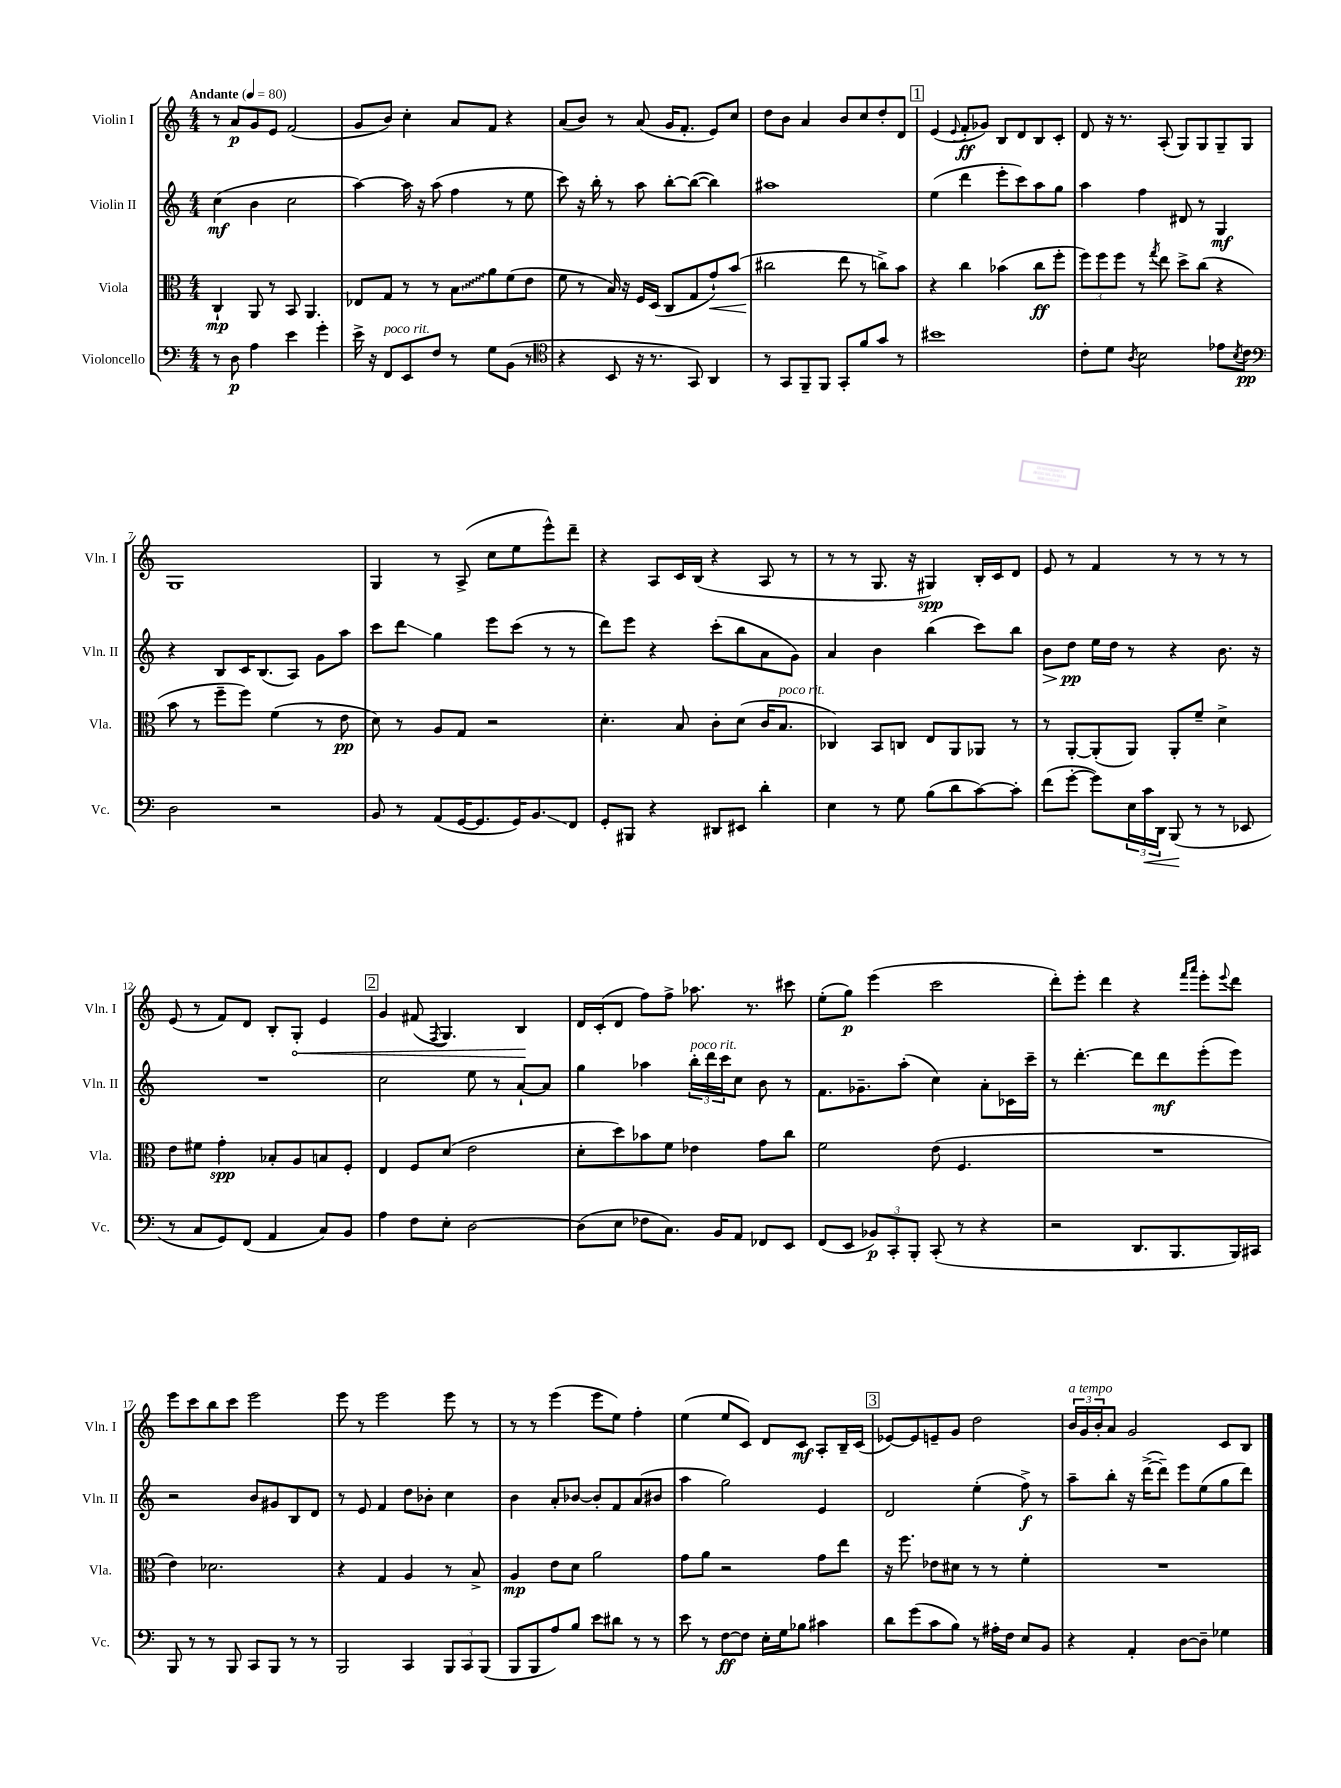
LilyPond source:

<<
\new StaffGroup <<
\new Staff = "s0" \with { instrumentName = "Violin I" shortInstrumentName = "Vln. I" } {
    \clef treble \key c \major \numericTimeSignature \time 4/4 \tempo "Andante" 4 = 80
    r8 a'8\p g'8 e'8 f'2( |
    g'8 b'8) c''4-. a'8 f'8 r4 |
    a'8( b'8) r8 a'8( g'16 f'8.-. e'8) c''8 |
    d''8 b'8 a'4 b'8 c''8 d''8-. d'8 |
    \mark \markup { \box "1" } e'4( \appoggiatura { e'8 } f'8-.\ff ges'8) b8 d'8 b8 c'8-. |
    d'8 r16 r8. a8-.( g8) g8 g8-- g8 |
    g1 |
    g4 r8 a8->( c''8 e''8 e'''8-^) d'''8-- |
    r4 a8 c'16 b16( r4 a8 r8 |
    r8 r8 g8. r16 gis4\spp) b16-. c'16 d'8 |
    e'8 r8 f'4 r8 r8 r8 r8 |
    e'8( r8 f'8) d'8 b8-. \once \override Hairpin.circled-tip = ##t g8-.\< e'4 |
    \mark \markup { \box "2" } g'4 fis'8( \acciaccatura { f8 } g4.) b4\! |
    d'16 c'16-.( d'8 f''8) f''8-> aes''8. r8. cis'''8 |
    e''8-.( g''8\p) e'''4( c'''2 |
    d'''8-.) e'''8-. d'''4 r4 \grace { f'''16 a'''16 } e'''8-. \appoggiatura { e'''8 } d'''8 |
    e'''8 c'''8 b''8 c'''8 e'''2 |
    e'''8 r8 e'''2 e'''8 r8 |
    r8 r8 e'''4( e'''8 e''8) f''4-. |
    e''4( e''8 c'8) d'8 c'8\mf a8-. b16-- c'16( |
    \mark \markup { \box "3" } ees'8~) ees'8 e'8-- g'8 d''2 |
    \tuplet 3/2 { b'16^\markup { \italic "a tempo" } g'16 b'16-. } a'8 g'2 c'8 b8 \bar "|." |
}
\new Staff = "s1" \with { instrumentName = "Violin II" shortInstrumentName = "Vln. II" } {
    \clef treble \key c \major \numericTimeSignature \time 4/4
    c''4\mf( b'4 c''2 |
    a''4~) a''16 r16 a''8( f''4 r8 e''8 |
    c'''8) r16 b''16-. r8 a''8 b''8~-. b''8~( b''4) |
    ais''1 |
    \mark \markup { \box "1" } e''4( d'''4 e'''8-. c'''8) a''8 g''8 |
    a''4 f''4 dis'8 r8 g4\mf |
    r4 b8 c'16 b8.( a8) g'8 a''8 |
    c'''8 d'''8\glissando g''4 e'''8 c'''8( r8 r8 |
    d'''8) e'''8 r4 c'''8-.( b''8 a'8 g'8) |
    a'4 b'4 b''4( c'''8) b''8 |
    b'8\> d''8\pp\! e''16 d''16 r8 r4 b'8. r16 |
    R1 |
    \mark \markup { \box "2" } c''2 e''8 r8 a'8~-! a'8 |
    g''4 aes''4 \tuplet 3/2 { b''16-.^\markup { \italic "poco rit." } d'''16 c'''16 } c''8 b'8 r8 |
    f'8. ges'8.-- a''8-.( c''4) a'8-. ces'16 c'''16-- |
    r8 d'''4.~-. d'''8 d'''8\mf e'''8-.( e'''8) |
    r2 b'8 gis'8 b8 d'8 |
    r8 e'8 f'4 d''8 bes'8-. c''4 |
    b'4 a'8-. bes'8~ bes'8-. f'8 a'8( bis'8 |
    a''4 g''2) e'4 |
    \mark \markup { \box "3" } d'2 e''4-.( f''8->\f) r8 |
    a''8-- b''8-. r16 d'''16~->( d'''8--) e'''8 e''8( g''8 d'''8) \bar "|." |
}
\new Staff = "s2" \with { instrumentName = "Viola" shortInstrumentName = "Vla." } {
    \clef alto \key c \major \numericTimeSignature \time 4/4
    c4-!\mp a,8 r8 b,8 a,4. |
    ees8 g8 r8 r8 \once \override Glissando.style = #'zigzag b8\glissando a'8 f'8( e'8 |
    f'8 r8 b16) r16 f16 d16( c8 g8 g'8-!\<) b'8( |
    cis''2\! e''8 r8 c''8->) b'8 |
    \mark \markup { \box "1" } r4 c''4 bes'4( c''8\ff f''8-. |
    \tuplet 3/2 { f''8) f''8 f''8 } r8 \acciaccatura { g''8 } e''8 d''8-> c''8( r4 |
    b'8 r8 f''8-- f''8) f'4( r8 e'8\pp |
    d'8) r8 a8 g8 r2 |
    d'4.-. b8 c'8-. d'8( c'16 b8.^\markup { \italic "poco rit." } |
    ces4) b,8 c8 e8 a,8 aes,8 r8 |
    r8 a,8~-. a,8-.( a,8) a,8-. f'8-- d'4-> |
    e'8 fis'8 g'4-.\spp bes8-. a8 b8 f8-. |
    \mark \markup { \box "2" } e4 f8 d'8( e'2 |
    d'8-. d''8) bes'8 f'8 ees'4 g'8 c''8 |
    f'2 e'8( f4. |
    R1 |
    e'4) des'2. |
    r4 g4 a4 r8 b8-> |
    a4\mp e'8 d'8 a'2 |
    g'8 a'8 r2 g'8 e''8 |
    \mark \markup { \box "3" } r16 f''8. ees'8 dis'8 r8 r8 f'4-. |
    R1 \bar "|." |
}
\new Staff = "s3" \with { instrumentName = "Violoncello" shortInstrumentName = "Vc." } {
    \clef bass \key c \major \numericTimeSignature \time 4/4
    r8 d8\p a4 e'4 g'4-. |
    e'16-> r16 f,8^\markup { \italic "poco rit." } e,8 f8 r8 g8 b,8( r8 |
    \clef tenor r4 b,8 r16 r8. g,8) a,4 |
    r8 g,8 f,8-- f,8 g,8-. f'8 g'8 r8 |
    \mark \markup { \box "1" } bis'1 |
    c'8-. d'8 \acciaccatura { a8 } b2 ees'8 \acciaccatura { b8 } c'8\pp |
    \clef bass d2 r2 |
    b,8 r8 a,8( g,16~ g,8. g,16) b,8.\glissando f,8 |
    g,8-. bis,,8 r4 dis,8 eis,8 d'4-. |
    e4 r8 g8 b8( d'8 c'8~) c'8-. |
    f'8( g'8~-. g'8) \tuplet 3/2 { e16 c'16\< d,16 } b,,8\!( r8 r8 ees,8 |
    r8 c8 g,8) f,8( a,4 c8) b,8 |
    \mark \markup { \box "2" } a4 f8 e8-. d2~ |
    d8( e8 fes8 c8.) b,16 a,8 fes,8 e,8 |
    f,8( e,8 \tuplet 3/2 { bes,8\p) c,8-. b,,8-. } c,8-.( r8 r4 |
    r2 d,8. b,,8. b,,16) cis,16 |
    b,,8 r8 r8 b,,8 c,8 b,,8 r8 r8 |
    b,,2 c,4 \tuplet 3/2 { b,,8 c,8 b,,8( } |
    b,,8 b,,8 a8) b8 e'8 dis'8 r8 r8 |
    e'8 r8 f8~\ff f8 e16-. g16 bes8 cis'4 |
    \mark \markup { \box "3" } d'8 g'8( c'8 b8) r8 ais16-. f16 e8 b,8 |
    r4 a,4-. d8~ d8-- ges4 \bar "|." |
}
>>
>>
